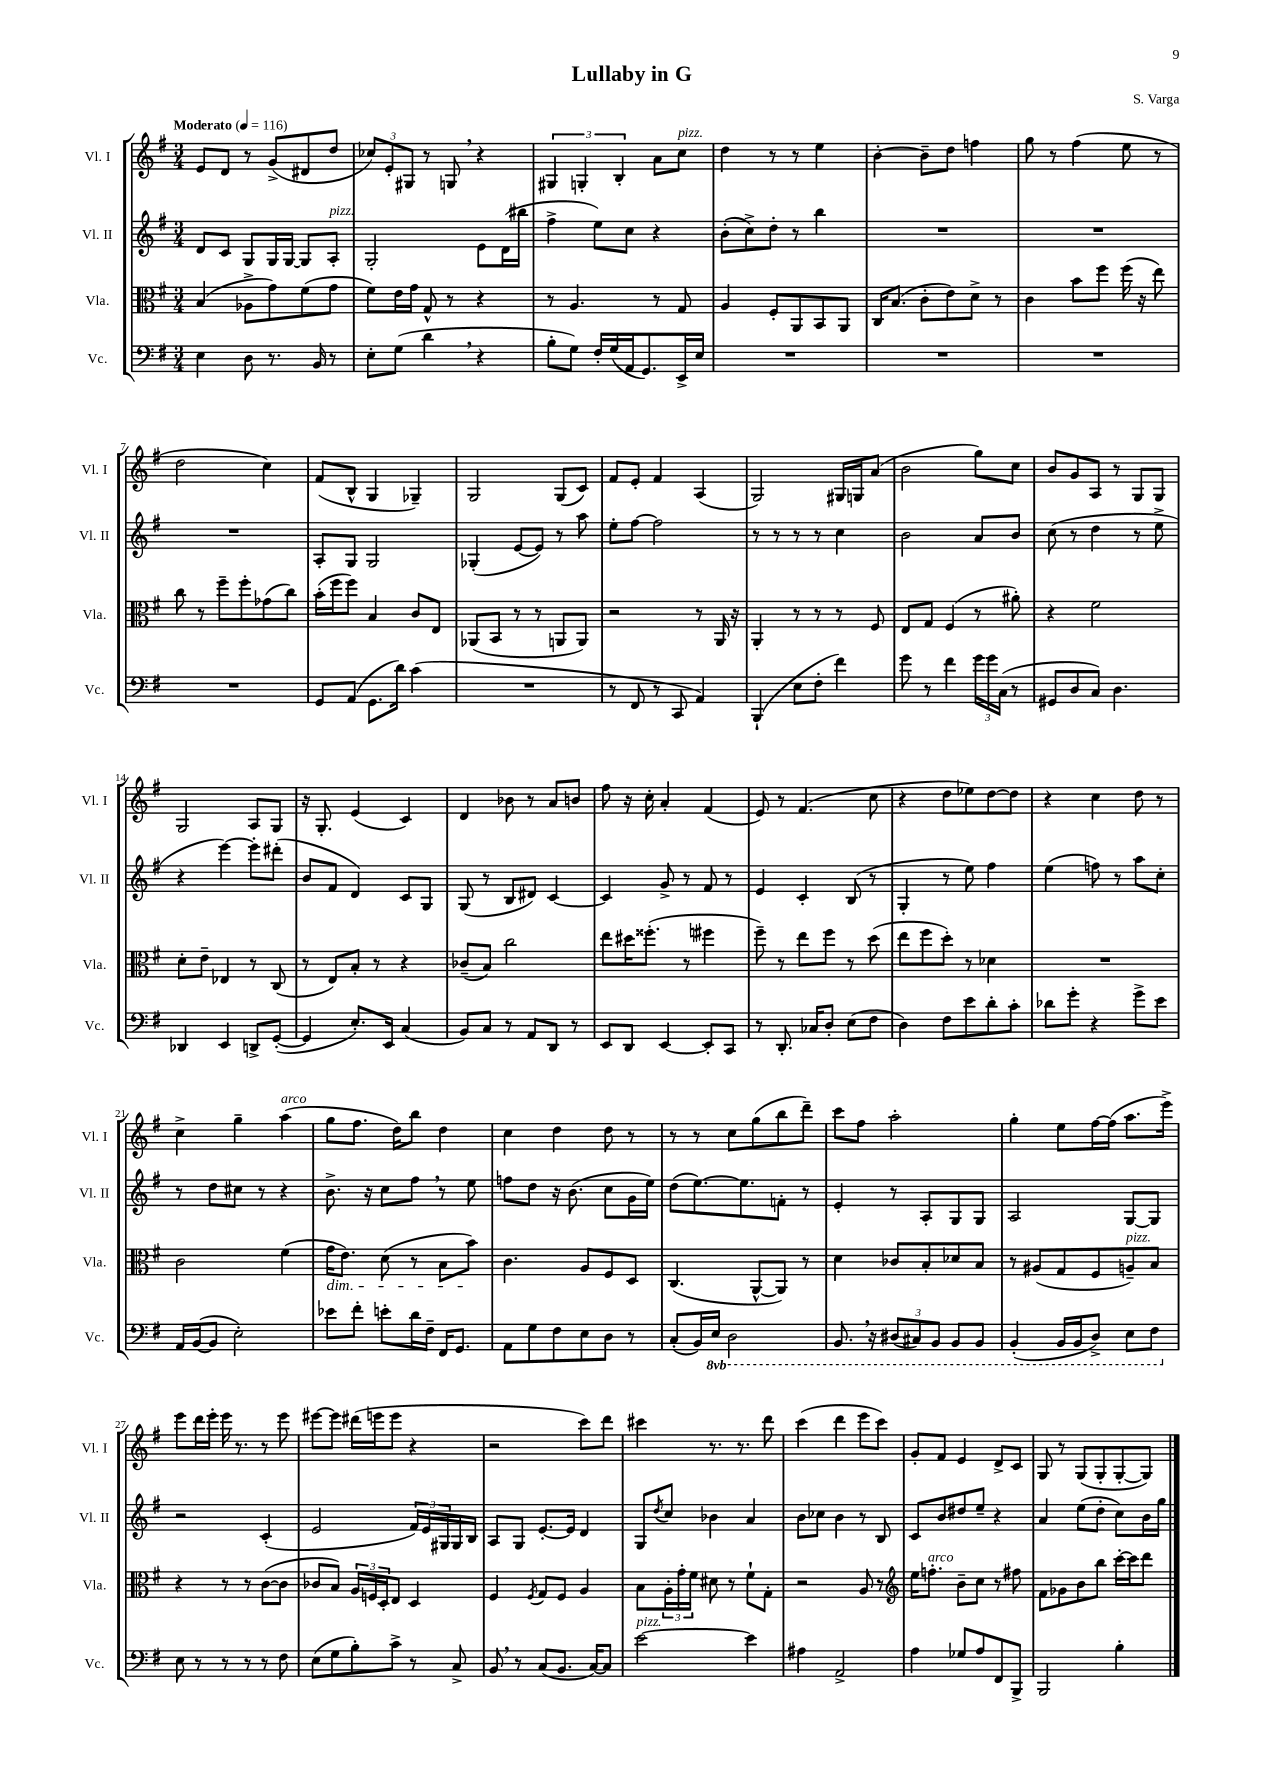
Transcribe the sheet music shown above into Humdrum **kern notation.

**kern	**kern	**kern	**kern
*part4	*part3	*part2	*part1
*staff4	*staff3	*staff2	*staff1
*I"Vc.	*I"Vla.	*I"Vl. II	*I"Vl. I
*I'Vc.	*I'Vla.	*I'Vl. II	*I'Vl. I
*clefF4	*clefC3	*clefG2	*clefG2
*k[f#]	*k[f#]	*k[f#]	*k[f#]
*M3/4	*M3/4	*M3/4	*M3/4
*MM116	*MM116	*MM116	*MM116
=1	=1	=1	=1
!	!	!	!LO:TX:a:B:t=Moderato
4E\	(4B/	8d/L	8e/L
.	.	8c/J	8d/J
8D\	8A-X^\L	8G/L	8r
8.r	8g\)	16G/L	(8g^/L
.	.	[16G/JJ	.
.	(8f#\	8G/L]	8d#X/
16BB/	.	.	.
!	!	!LO:TX:a:i:t=pizz.	!
8r	8g\J	8A'/J	8dd/J
=2	=2	=2	=2
8E'\L	8f#\L)	2G'/	12cc-X/L)
.	.	.	12e'/
(8G\J	16e\L	.	.
.	.	.	12G#X/J
.	16g\JJ	.	.
4d,\	8G^^/	.	8r
.	8r	.	8Gn,/
4r	4r	8e\L	4r
.	.	(16d\L	.
.	.	16bb#X\JJ	.
=3	=3	=3	=3
8B'\L	8r	4ff#^\	6G#X/
8G\J)	4.A/	.	.
.	.	.	6Gn'/
16F#'/LL	.	8ee\L)	.
(16G/	.	.	.
.	.	.	6B'/
16AA/J	.	8cc\J	.
8.GG/)	.	.	.
.	8r	4r	8a\L
!	!	!	!LO:TX:a:i:t=pizz.
16EE^/L	8G/	.	8cc\J
16E/JJ	.	.	.
=4	=4	=4	=4
2.r	4A/	(8b'\L	4dd\
.	.	8cc^\)	.
.	8F#'/L	8dd'\J	8r
.	8AA/	8r	8r
.	8BB/	4bb\	4ee\
.	8AA/J	.	.
=5	=5	=5	=5
2.r	16C/KL	2.r	[4b'\
.	(8.B/J	.	.
.	8c'\L	.	8b~\L]
.	8e\)	.	8dd\J
.	8d^\J	.	4ffn\
.	8r	.	.
=6	=6	=6	=6
2.r	4c\	2.r	8gg\
.	.	.	8r
.	8b\L	.	(4ff#\
.	8ff#\J	.	.
.	(16ff#\	.	8ee\
.	16r	.	.
.	8ee\)	.	8r
!!LO:LB:g=z
=7	=7	=7	=7
2.r	8cc\	2.r	2dd\
.	8r	.	.
.	8ff#~\L	.	.
.	8ff#'\	.	.
.	(8g-X\	.	4cc\)
.	8cc\J)	.	.
=8	=8	=8	=8
8GG/L	(16b'\LL	8A'/L	(8f#/L
.	16ff#\J	.	.
(8AA/J	8ff#\J)	8G/J	8B^^/J
8.GG\L	4B/	2G/	4G/
16d\Jk)	.	.	.
(4c\	8c/L	.	4G-X~/)
.	8E/J	.	.
=9	=9	=9	=9
2.r	(8AA-X/L	(4G-X'/	2G/
.	8BB/J	.	.
.	8r	[8e/L	.
.	8r	8e/J])	.
.	8AAn/L	8r	(8G/L
.	8AA/J)	8aa\	8c/J)
=10	=10	=10	=10
8r	2r	8ee'\L	8f#/L
8FF#/	.	[8ff#\J	8e'/J
8r	.	2ff#\]	4f#/
8CC/	.	.	.
4AA/)	8r	.	(4A/
.	16AA/	.	.
.	16r	.	.
=11	=11	=11	=11
(4BBB`/	4AA'/	8r	2G/)
.	.	8r	.
8E\L	8r	8r	.
8F#'\J	8r	8r	.
4f#\)	8r	4cc\	16G#X/LL
.	.	.	16Gn/J
.	8F#/	.	(8a/J
=12	=12	=12	=12
8g\	8E/L	2b\	2b\
8r	8G/J	.	.
4f#\	(4F#/	.	.
24g\LL	8r	8a/L	8gg\L)
24g\	.	.	.
(24C\JJ	.	.	.
8r	8a#X'\)	8b/J	8cc\J
=13	=13	=13	=13
8GG#X/L	4r	(8cc\	8b/L
8D/	.	8r	8g/
8C/J)	2f#\	4dd\	8A/J
4.D\	.	.	8r
.	.	8r	8G/L
.	.	8ee^\	8G/J
!!LO:LB:g=z
=14	=14	=14	=14
4DD-X/	8d'\L	4r	2G/
.	8e~\J	.	.
4EE/	4E-X/	[4eee\)	.
8DDn^/L	8r	8eee'\L]	8A/L
([8GG'/J	(8C/	(8ddd#X'\J	8G/J
=15	=15	=15	=15
4GG/]	8r	8b/L	16r
.	.	.	8.G'/
.	8E/L)	8f#/J	.
8.E'/L)	8B'/J	4d/)	(4e/
.	8r	.	.
16EE/Jk	.	.	.
(4C/	4r	8c/L	4c/)
.	.	8G/J	.
=16	=16	=16	=16
8BB/L)	(8c-X~/L	(8G/	4d/
8C/J	8B/J)	8r	.
8r	2cc\	8B/L	8b-X\
8AA/L	.	8d#X/J)	8r
8DD/J	.	[4c/	8a/L
8r	.	.	8bn/J
=17	=17	=17	=17
8EE/L	8ee\L	4c/]	8ff#\
8DD/J	16dd#X\K	.	16r
.	(8.ff##X'\J	.	16cc'\
[4EE/	.	8g^/	4a'/
.	8r	8r	.
8EE'/L]	4ff#X\	8f#/	(4f#/
8CC/J	.	8r	.
=18	=18	=18	=18
8r	8ff#~\)	4e/	8e/)
8.DD'/	8r	.	8r
.	8ee\L	4c'/	(4.f#/
16C-X/KL	.	.	.
8D'/J	8ff#\J	.	.
(8E\L	8r	(8B/	.
8F#\J	(8dd\	8r	8cc\
=19	=19	=19	=19
4D\)	8ee\L	4G'/	4r
.	8ff#\	.	.
8F#\L	8dd'\J)	8r	8dd\L
8e\	8r	8ee\)	8ee-X\)
8d'\	4d-X\	4ff#\	[8dd\
8c'\J	.	.	8dd\J]
=20	=20	=20	=20
8d-X\L	2.r	(4ee\	4r
8g'\J	.	.	.
4r	.	8ffn\)	4cc\
.	.	8r	.
8g^\L	.	8aa\L	8dd\
8e\J	.	8cc'\J	8r
!!LO:LB:g=z
=21	=21	=21	=21
16AA/LL	2c\	8r	4cc^\
([16BB/J	.	.	.
8BB/J]	.	8dd\L	.
2E'\)	.	8cc#X\J	4gg~\
.	.	8r	.
!	!	!	!LO:TX:a:i:t=arco
.	(4f#\	4r	(4aa\
=22	=22	=22	=22
!	!LO:TX:b:i:t=dim.	!	!
8e-X\L	16g\KL	8.b^\	8gg\L
.	8.e\J)	.	.
8f#'\J	.	.	8.ff#\J
.	.	16r	.
8en'\L	(8d\	8cc\L	.
.	.	.	16dd\KL)
16d\L	8r	8ff#,\J	8bb\J
16F#~\JJ	.	.	.
16FF#/KL	8B\L	8r	4dd\
8.GG/J	.	.	.
.	8b\J)	8ee\	.
=23	=23	=23	=23
8AA\L	4.c\	8ffn\L	4cc\
8G\	.	8dd\J	.
8F#\	.	16r	4dd\
.	.	(8.b\	.
8E\	8A/L	.	.
8D\J	8F#/	8cc\L	8dd\
8r	8D/J	16g\L	8r
.	.	16ee\JJ)	.
=24	=24	=24	=24
(8C'/L	(4.C/	(8dd\L	8r
16BB/L)	.	[8.ee\)	8r
*8ba	*	*	*
16EE/JJ	.	.	.
2DD\	.	.	8cc\L
.	.	8.ee\]	.
.	[8AA^^/L	.	(8gg\
.	8AA/J])	8fn'\J	8bb\
.	8r	8r	8ddd~\J)
=25	=25	=25	=25
8.BBB,/	4d\	4e'/	8ccc\L
.	.	.	8ff#\J
16r	.	.	.
(12DD#X/L	8c-X/L	8r	2aa'\
12CC#X/)	.	.	.
.	8B'/	8A'/L	.
12BBB/J	.	.	.
8BBB/L	8d-X/	8G/	.
8BBB/J	8B/J	8G/J	.
=26	=26	=26	=26
(4BBB'/	8r	2A/	4gg'\
.	(8A#X/L	.	.
16BBB/LL	8G/	.	8ee\L
16BBB/J	.	.	.
8DD^/J)	8F#/	.	[16ff#\L
.	.	.	(16ff#\JJ]
!	!LO:TX:a:i:t=pizz.	!	!
8EE\L	8An~/)	[8G/L	8.aa\L
8FF#\J	8B/J	8G/J]	.
.	.	.	16eee^\Jk)
!!LO:LB:g=z
=27	=27	=27	=27
*X8ba	*	*	*
8E\	4r	2r	8eee\L
8r	.	.	16ddd\L
.	.	.	16eee'\JJ
8r	8r	.	16eee\
.	.	.	8.r
8r	8r	.	.
8r	([8c\L	(4c'/	8r
8F#\	8c\J]	.	8eee\
=28	=28	=28	=28
(8E\L	8c-X/L	2e/	[8eee#X\L
8G\	8B/J)	.	8eee#\J]
8B'\)	24A/LL	.	(16ddd#X\LL
.	24Fn/	.	.
.	.	.	16eeen\J
.	24D'/J	.	.
8c^\J	8E/J	.	8eee\J
8r	4D/	24f#/LL)	4r
.	.	24e/	.
.	.	24G#X/	.
8C^/	.	16G#/	.
.	.	16B/JJ	.
=29	=29	=29	=29
8BB,/	4F#/	8A/L	2r
8r	.	8G/J	.
.	8qF#/	.	.
(8C/L	8G/L	[8.e'/L	.
8.BB/J	8F#/J	.	.
.	.	16e/Jk]	.
.	4A/	4d/	8ccc\L)
[16C/KL)	.	.	.
8C/J]	.	.	8ddd\J
=30	=30	=30	=30
!LO:TX:a:i:t=pizz.	!	!	!
[2e\	8B\L	8G/L	4ccc#X\
.	.	8qdd/	.
.	24A'\L	8cc/J	.
.	24g'\	.	.
.	24f#\JJ	.	.
.	8d#X\	4b-X\	8.r
.	8r	.	.
.	.	.	8.r
4e\]	8f#`\L	4a/	.
.	8G'\J	.	8ddd\
=31	=31	=31	=31
4A#X\	2r	8b\L	(4ccc\
.	.	8cc-X\J	.
2AA^/	.	4b\	4ddd\
.	8A/	8r	8eee\L
.	8r	8B/	8ccc\J)
=32	=32	=32	=32
*	*clefG2	*	*
4A\	16ee\KL	8c/L	8g'/L
!	!LO:TX:a:i:t=arco	!	!
.	8.ffn'\J	.	.
.	.	8b/	8f#/J
8G-X/L	8b~\L	8dd#X/	4e/
8A/	8cc\J	8ee~/J	.
8FF#/	8r	4r	8d^/L
8BBB^/J	8ff#X\	.	8c/J
=33	=33	=33	=33
2BBB/	8f#\L	4a/	8G/
.	8g-X\	.	8r
.	8b\	(8ee\L	(8G/L
.	8bb\J	8dd'\J	8G'/
4B'\	[16ccc'\LL	8cc\L)	[8G'/
.	16ccc\J]	.	.
.	8ddd\J	16b\L	8G/J])
.	.	16gg\JJ	.
==	==	==	==
*-	*-	*-	*-
